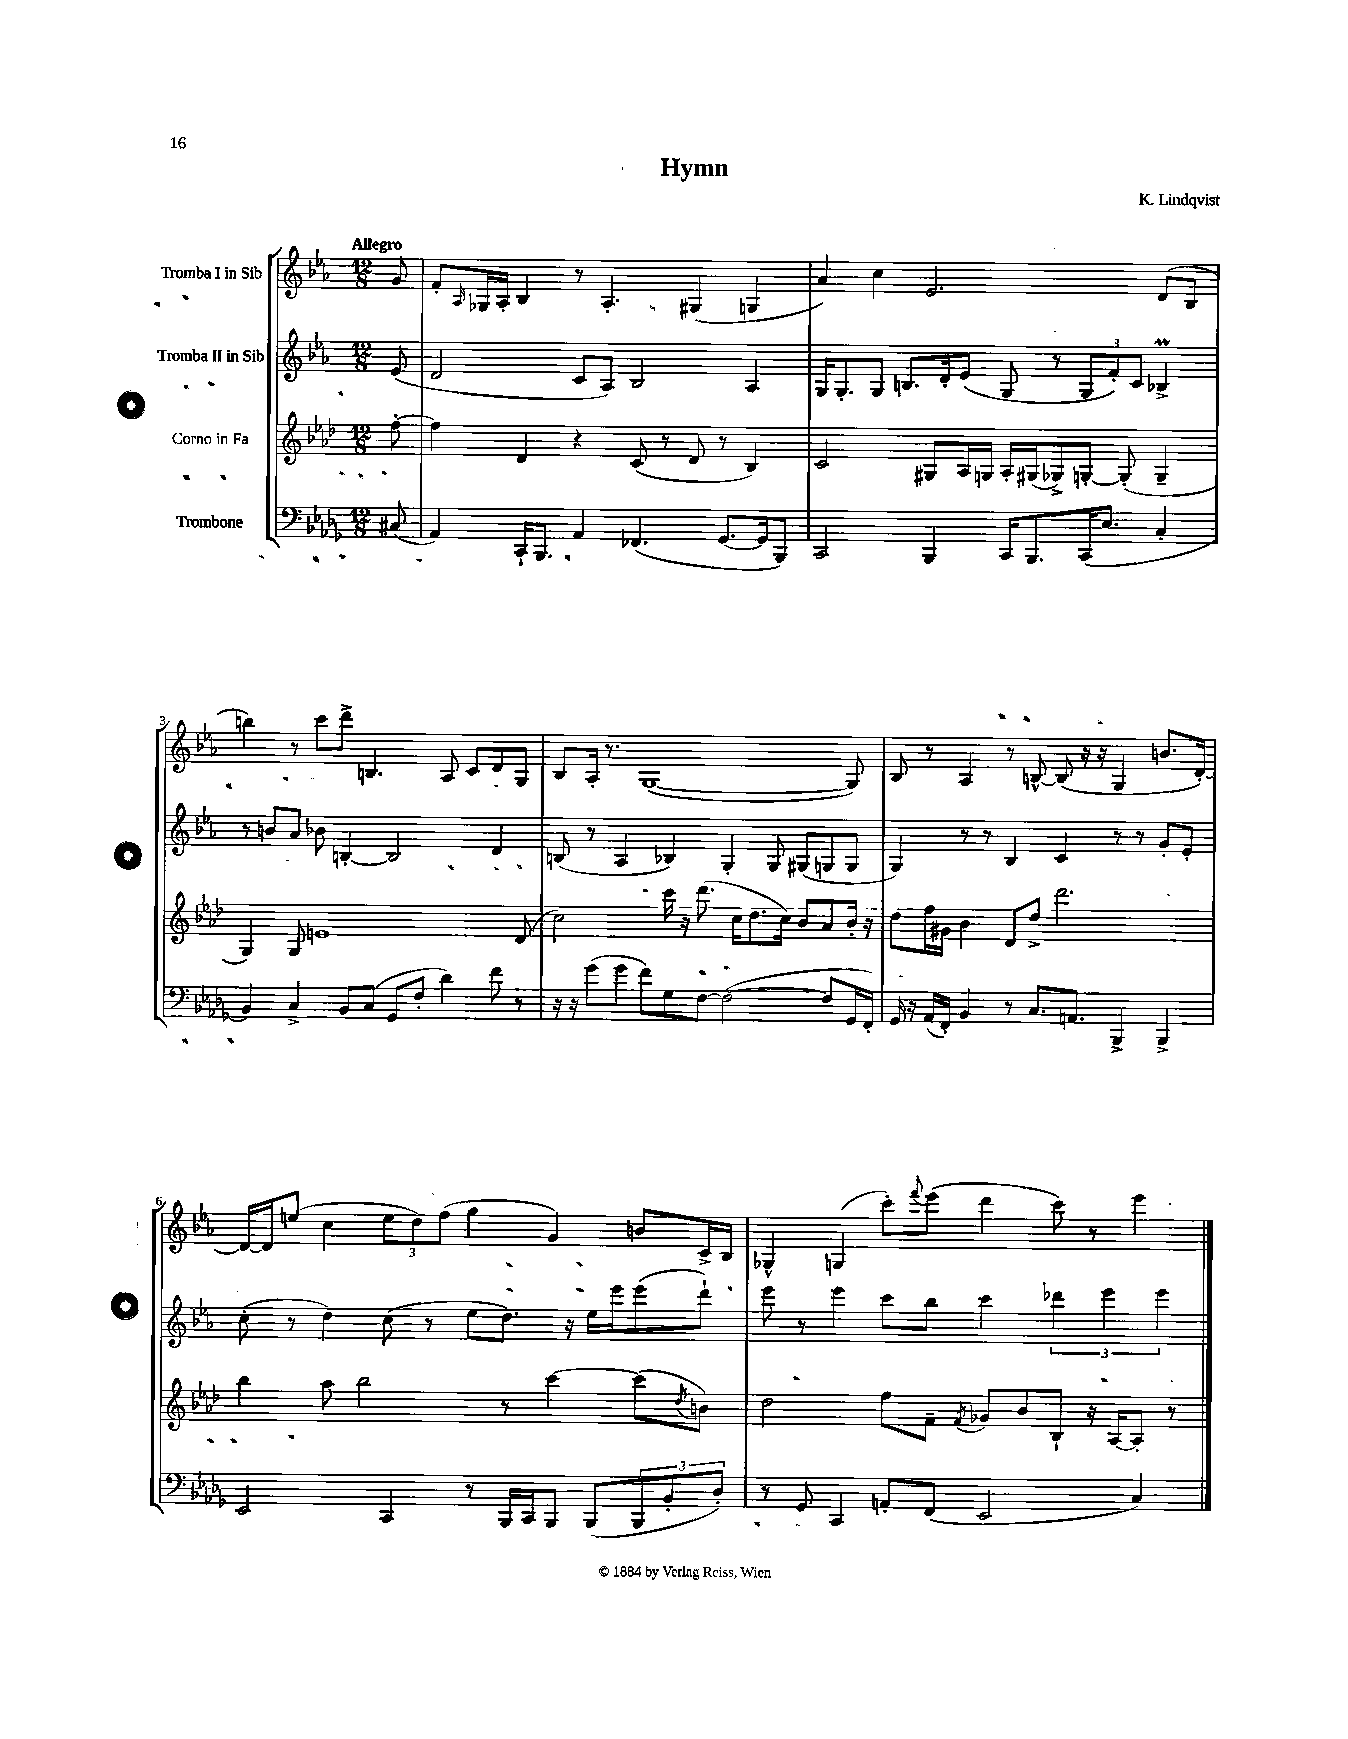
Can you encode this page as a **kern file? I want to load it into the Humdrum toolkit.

**kern	**kern	**kern	**kern
*part4	*part3	*part2	*part1
*staff4	*staff3	*staff2	*staff1
*I"Trombone	*I"Corno in Fa	*I"Tromba II in Sib	*I"Tromba I in Sib
*clefF4	*clefG2	*clefG2	*clefG2
*k[b-e-a-d-g-]	*k[b-e-a-d-]	*k[b-e-a-]	*k[b-e-a-]
*M12/8	*M12/8	*M12/8	*M12/8
=	=	=	=
!	!	!	!LO:TX:a:B:t=Allegro
(8C#X/	[8ff'\	(8e-/	8g/
=1	=1	=1	=1
4AA-/)	4ff\]	2d/	8f'/L
.	.	.	16qqA-/
.	.	.	16G-X/L
.	.	.	16A-'/JJ
16CC`/KL	4d-/	.	4B-/
8.BBB-/J	.	.	.
4AA-/	4r	8c/L	8r
.	.	8A-/J)	4.A-'/
(4.FF-X/	(8c/	2B-/	.
.	8r	.	.
.	8d-/	.	(4G#X/
[8.GG-/L	8r	.	.
.	4B-/)	4A-/	4Gn/
16GG-/k]	.	.	.
8BBB-/J)	.	.	.
=2	=2	=2	=2
2CC/	2c/	16G/KL	4a-/)
.	.	8.G'/	.
.	.	8G/J	4cc\
.	.	8.Bn/L	.
4BBB-/	8G#X/L	.	2.e-/
.	.	16d'/k	.
.	16A-/L	(8e-/J	.
.	16Gn/JJ	.	.
16CC/KL	16A-'/LL	8G/	.
8.BBB-/	(16G#X/J	.	.
.	8G-X^/)	8r	.
(16CC/K	[8Gn'/J	12G/L	.
8.E-/J	.	.	.
.	.	12f'/)	.
.	(8G'/]	.	.
.	.	12c/J	.
4C'/	4G~/	4B-XM^/	(8d/L
.	.	.	8B-/J
!!LO:LB:g=z
=3	=3	=3	=3
4BB-/)	4G/)	8r	4bbn\)
.	.	8bn/L	.
4C^/	8G/	8a-/J	8r
.	1en	8b-X\	8ccc\L
8BB-/L	.	[4Bn'/	8ddd^\J
(8C/J	.	.	4.Bn/
8GG-/L	.	2B/]	.
8F'/J	.	.	.
4d-\)	.	.	8A-/
.	.	.	8c/L
8f\	.	4d/	8d/
8r	(8d-/	.	8G/J
=4	=4	=4	=4
16r	2cc\)	(8Bn/	8B-/L
16r	.	.	.
(8g-\L	.	8r	16A-'/Jk
.	.	.	8.r
8g-\J	.	4A-/	.
8f\L)	.	.	([1G
8G-\	16ccc\	4B-X/)	.
.	16r	.	.
[8F\J	(8.ddd-\	.	.
(2F\_	.	4G'/	.
.	16cc\KL	.	.
.	8.dd-\	.	.
.	.	8G/	.
.	16cc\Jk)	.	.
.	8b-/L	(8G#X/L	.
8F/L]	8a-/	8Gn/	.
16GG-/L	16b-'/Jk	8G/J	8G/])
16FF'/JJ)	16r	.	.
=5	=5	=5	=5
16GG-/	8dd-\L	4G/)	8B-/
16r	.	.	.
(16AA-/LL	16ff\L	.	8r
16FF'/JJ)	16g#X\JJ	.	.
4BB-/	4b-\	8r	4A-/
.	.	8r	.
8r	8d-/L	4B-/	8r
8.C/L	8dd-^/J	.	[8Bn^^/
.	2.ddd-\	4c/	(8B/]
8.AAn/J	.	.	.
.	.	.	16r
.	.	.	16r
4BBB-^/	.	8r	4G/
.	.	8r	.
4BBB-^/	.	8g'/L	8.bn/L
.	.	8e-'/J	.
.	.	.	[16d'/Jk)
!!LO:LB:g=z
=6	=6	=6	=6
2EE-/	4bb-\	(8cc'\	16d/LL_
.	.	.	16d/J]
.	.	8r	(8een/J
.	8aa-\	4dd\)	4cc\
.	2bb-\	.	.
4CC/	.	(8cc\	12ee\L
.	.	.	12dd\)
.	.	8r	.
.	.	.	(12ff\J
8r	.	8ee-\L	4gg\
16BBB-/LL	8r	8.dd\J)	.
16CC/J	.	.	.
8BBB-/J	[4ccc\	.	4g/)
.	.	16r	.
(8BBB-/L	.	16ee-\LL	.
.	.	16eee-\J	.
12BBB-/	(8ccc\L]	(8eee-\	8bn/L
12BB-'/	.	.	.
.	8qdd-/	.	.
.	8bn\J)	8ddd`\J)	16c^/L
12D-'/J)	.	.	.
.	.	.	16B-/JJ
=7	=7	=7	=7
8r	2dd-\	8eee-\	4G-X^^/
8GG-/	.	8r	.
4CC/	.	4eee-\	(4Gn/
8AAn'/L	8ff\L	8ccc\L	8ccc'\L)
.	.	.	8qqfff/
(8FF/J	8f~\J	8bb-\J	(8eee-\J
.	8qf/	.	.
2EE-/	8g-X/L	4ccc\	4ddd\
.	8b-/	.	.
.	8B-`/J	6ddd-X\	8ccc\)
.	16r	.	8r
.	.	6eee-\	.
.	[16A-/KL	.	.
4C/)	8A-'/J]	.	4eee-\
.	.	6eee-\	.
.	8r	.	.
==	==	==	==
*-	*-	*-	*-
